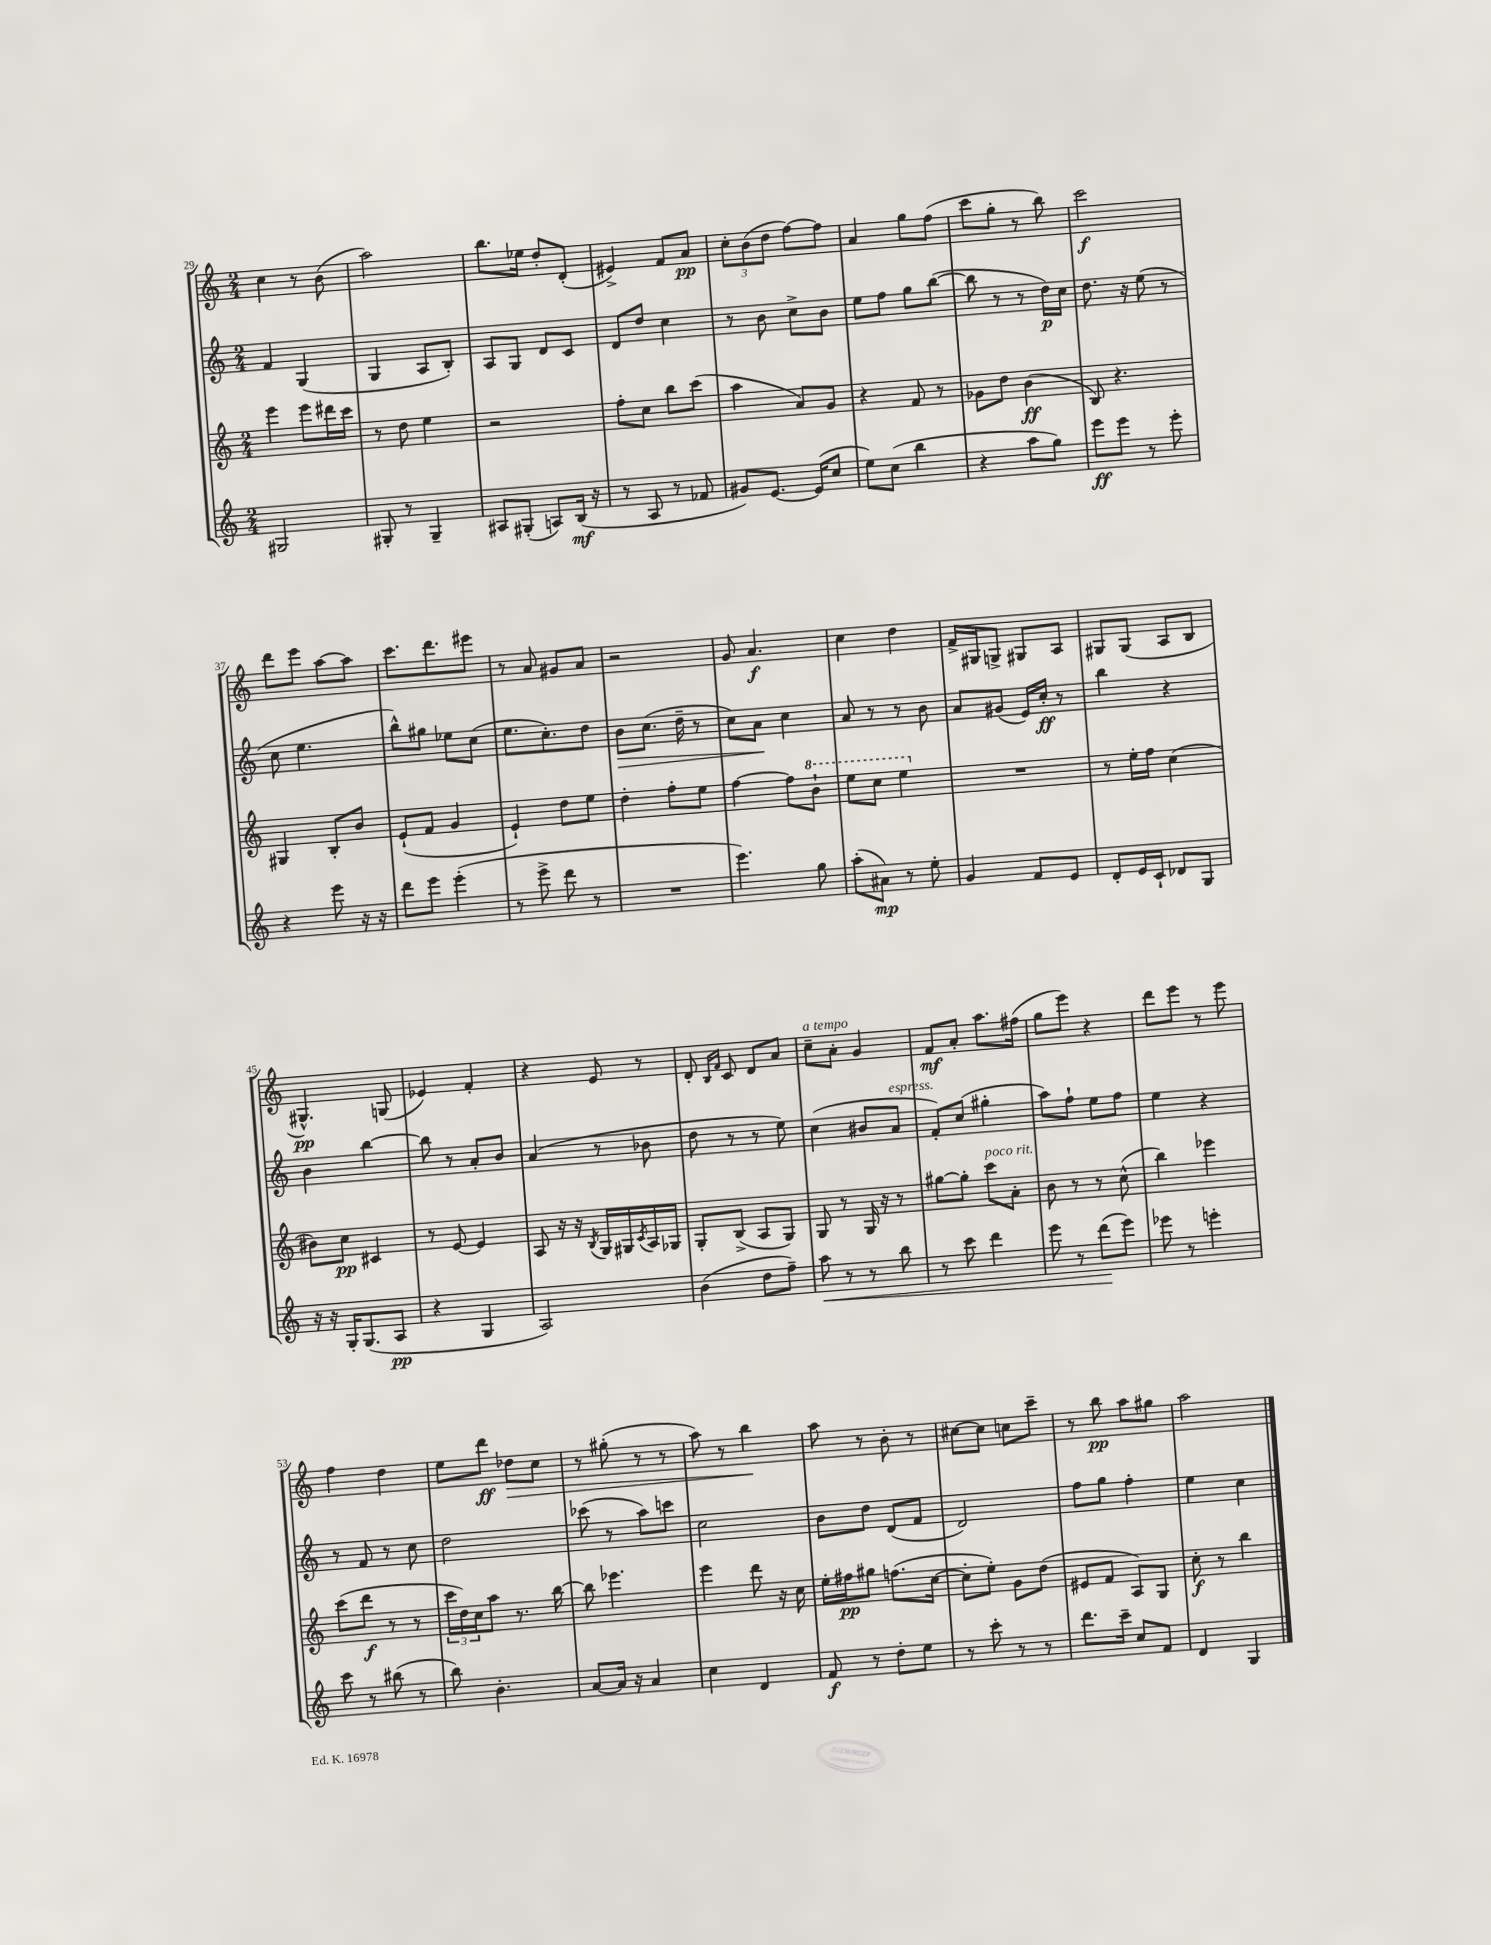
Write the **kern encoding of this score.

**kern	**dynam	**kern	**dynam	**kern	**dynam	**kern	**dynam
*part4	*part4	*part3	*part3	*part2	*part2	*part1	*part1
*staff4	*staff4	*staff3	*staff3	*staff2	*staff2	*staff1	*staff1
*clefG2	*	*clefG2	*	*clefG2	*	*clefG2	*
*k[]	*	*k[]	*	*k[]	*	*k[]	*
*M2/4	*	*M2/4	*	*M2/4	*	*M2/4	*
=29	=29	=29	=29	=29	=29	=29	=29
2G#X/	.	4eee\	.	4f/	.	4cc\	.
.	.	8eee\L	.	(4G/	.	8r	.
.	.	16ddd#X\L	.	.	.	(8b\	.
.	.	16ccc\JJ	.	.	.	.	.
=30	=30	=30	=30	=30	=30	=30	=30
8G#X'/	.	8r	.	4G/	.	2aa\)	.
8r	.	8dd\	.	.	.	.	.
4G#~/	.	4ee\	.	8A/L	.	.	.
.	.	.	.	8B'/J)	.	.	.
=31	=31	=31	=31	=31	=31	=31	=31
8A#X/L	.	2r	.	8A/L	.	8.bb\L	.
(8G#X'/J	.	.	.	8G/J	.	.	.
.	.	.	.	.	.	16ee-X\Jk	.
8An/L)	.	.	.	8d/L	.	8dd'/L	.
(16B/Jk	mf	.	.	8c/J	.	(8d'/J	.
16r	.	.	.	.	.	.	.
=32	=32	=32	=32	=32	=32	=32	=32
8r	.	8ff'\L	.	8d/L	.	4e#X^/)	.
8A/	.	8cc\J	.	8dd/J	.	.	.
8r	.	8bb\L	.	4cc\	.	8f/L	.
8f-X/	.	(8ccc\J	.	.	.	8a/J	pp
=33	=33	=33	=33	=33	=33	=33	=33
8g#X/L)	.	4aa\	.	8r	.	12cc'\L	.
.	.	.	.	.	.	(12b\	.
[8.e/J	.	.	.	8b\	.	.	.
.	.	.	.	.	.	12dd\J	.
.	.	8a/L)	.	8cc^\L	.	[8ff\L)	.
(16e/KL]	.	.	.	.	.	.	.
8cc/J	.	8g/J	.	8b\J	.	8ff\J]	.
=34	=34	=34	=34	=34	=34	=34	=34
8ee\L)	.	4r	.	8ee\L	.	4a/	.
(8cc\J	.	.	.	8ff\J	.	.	.
4bb\	.	8f/	.	8gg\L	.	8gg\L	.
.	.	8r	.	([8bb\J	.	(8ff\J	.
=35	=35	=35	=35	=35	=35	=35	=35
4r	.	8g-X\L	.	8bb\]	.	8ccc\L	.
.	.	8dd\J	.	8r	.	8gg'\J	.
8aa\L	.	(4b\	ff	8r	.	8r	.
8gg\J)	.	.	.	16dd\LL)	p	8bb\)	.
.	.	.	.	16cc\JJ	.	.	.
=36	=36	=36	=36	=36	=36	=36	=36
8eee\L	ff	8B/)	.	8.dd\	.	2ccc\	f
8eee\J	.	4.r	.	.	.	.	.
.	.	.	.	16r	.	.	.
8r	.	.	.	(8ee\	.	.	.
8eee'\	.	.	.	8r	.	.	.
!!LO:LB:g=z
=37	=37	=37	=37	=37	=37	=37	=37
4r	.	4G#X/	.	8cc\	.	8ddd\L	.
.	.	.	.	4.ee\	.	8eee\J	.
8eee\	.	8B'/L	.	.	.	[8aa\L	.
16r	.	8b/J	.	.	.	8aa\J]	.
16r	.	.	.	.	.	.	.
=38	=38	=38	=38	=38	=38	=38	=38
8ddd\L	.	(8e`/L	.	8bb^^\L)	.	8.ccc\L	.
8eee\J	.	8f/J	.	8gg#X\J	.	.	.
.	.	.	.	.	.	8.ddd\	.
(4eee'\	.	4g/	.	8ee-X\L	.	.	.
.	.	.	.	(8cc\J	.	8eee#X\J	.
=39	=39	=39	=39	=39	=39	=39	=39
8r	.	4e`/)	.	8.ee\L	.	8r	.
8eee^\	.	.	.	.	.	8a/	.
.	.	.	.	8.cc'\)	.	.	.
8ddd\	.	8dd\L	.	.	.	8g#X/L	.
8r	.	8ee\J	.	8dd\J	.	8a/J	.
=40	=40	=40	=40	=40	=40	=40	=40
!	!	!	!	!	!LO:HP:b	!	!
2r	.	4dd'\	.	8b\L	>	2r	.
.	.	.	.	(8.cc\J	.	.	.
.	.	8ff'\L	.	.	.	.	.
.	.	.	.	16dd~\	.	.	.
.	.	8ee\J	.	8r	.	.	.
=41	=41	=41	=41	=41	=41	=41	=41
4.eee\)	.	[4ff\	.	8cc\L)	.	8g/	.
.	.	.	.	8a\J	.	4.a/	f
.	.	8ff\L]	.	4cc\	]	.	.
*	*	*8va	*	*	*	*	*
8gg\	.	8bb`\J	.	.	.	.	.
=42	=42	=42	=42	=42	=42	=42	=42
(8aa'\L	.	8eee\L	.	8a/	.	4cc\	.
8a#X\J)	mp	8ccc\J	.	8r	.	.	.
8r	.	4eee\	.	8r	.	4dd\	.
8ee'\	.	.	.	8b\	.	.	.
=43	=43	=43	=43	=43	=43	=43	=43
*	*	*X8va	*	*	*	*	*
4g/	.	2r	.	8a/L	.	16f^/LL	.
.	.	.	.	.	.	16G#X/J	.
.	.	.	.	(8g#X/J	.	8Gn^/J	.
8f/L	.	.	.	16e/LL)	.	8G#X/L	.
.	.	.	.	16cc'/JJ	ff	.	.
8e/J	.	.	.	8r	.	8A/J	.
=44	=44	=44	=44	=44	=44	=44	=44
8d'/L	.	8r	.	4bb\	.	8G#X/L	.
16e/L	.	16ee'\LL	.	.	.	(8G#/J	.
16c`/JJ	.	16ff\JJ	.	.	.	.	.
8d-X/L	.	(4cc\	.	4r	.	8A/L	.
8G/J	.	.	.	.	.	8B/J	.
!!LO:LB:g=z
=45	=45	=45	=45	=45	=45	=45	=45
16r	.	8b#X\L)	.	4b\	.	4.G#X^^/)	pp
16r	.	.	.	.	.	.	.
16G'/KL	.	8cc\J	pp	.	.	.	.
(8.G/	.	.	.	.	.	.	.
.	.	4c#X/	.	[4bb\	.	.	.
8A/J	pp	.	.	.	.	(8Gn/	.
=46	=46	=46	=46	=46	=46	=46	=46
4r	.	8r	.	8bb\]	.	4e-X/)	.
.	.	[8e/	.	8r	.	.	.
4G/	.	4e/]	.	8a'/L	.	4f'/	.
.	.	.	.	8b/J	.	.	.
=47	=47	=47	=47	=47	=47	=47	=47
2A/)	.	8A/	.	(4a/	.	4r	.
.	.	16r	.	.	.	.	.
.	.	16r	.	.	.	.	.
.	.	8qB/	.	.	.	.	.
.	.	16G/LL	.	8r	.	8e/	.
.	.	16G#X/	.	.	.	.	.
.	.	8qc/	.	.	.	.	.
.	.	16A/	.	8b-X\	.	8r	.
.	.	16G-X/JJ	.	.	.	.	.
=48	=48	=48	=48	=48	=48	=48	=48
(4b\	.	8G'/L	.	8dd\	.	8d'/	.
.	.	.	.	.	.	16qqB/LL	.
.	.	.	.	.	.	16qqf/JJ	.
.	.	(8B^/J	.	8r	.	8c/	.
8dd\L	.	8A/L	.	8r	.	8d/L	.
8ff~\J)	.	8G/J)	.	8ee\)	.	8a/J	.
=49	=49	=49	=49	=49	=49	=49	=49
!	!	!	!	!	!	!LO:TX:a:i:t=a tempo	!
!	!LO:HP:b	!	!	!	!	!	!
8aa\	<	8G/	.	(4cc\	.	8cc~\L	.
8r	.	8r	.	.	.	8a'\J	.
8r	.	16G/	.	8b#X/L	.	4g/	.
.	.	16r	.	.	.	.	.
!	!	!	!	!LO:TX:a:i:t=espress.	!	!	!
8bb\	.	8r	.	8a/J	.	.	.
=50	=50	=50	=50	=50	=50	=50	=50
8r	.	[8gg#X\L	.	8f'/L)	.	8f/L	mf
8ccc\	.	8gg#'\J]	.	(8cc/J	.	8a'/J	.
!	!	!LO:TX:a:i:t=poco rit.	!	!	!	!	!
4ddd\	.	8ccc\L	.	4gg#X'\	.	8.aa\L	.
.	.	8a'\J	.	.	.	.	.
.	.	.	.	.	.	(16ff#X\Jk	.
=51	=51	=51	=51	=51	=51	=51	=51
8eee\	.	8b\	.	8aa\L)	.	8gg\L	.
8r	.	8r	.	8ff`\J	.	8eee\J)	.
(8ddd\L	.	8r	.	8ee\L	.	4r	.
8eee\J)	[	(8cc^^\	.	8ff\J	.	.	.
=52	=52	=52	=52	=52	=52	=52	=52
8eee-X\	.	4bb\)	.	4ee\	.	8ddd\L	.
8r	.	.	.	.	.	8eee\J	.
4eeen'\	.	4eee-X\	.	4r	.	8r	.
.	.	.	.	.	.	8eee\	.
!!LO:LB:g=z
=53	=53	=53	=53	=53	=53	=53	=53
8ccc\	.	(8ccc\L	.	8r	.	4ff\	.
8r	.	8ddd\J	f	8f/	.	.	.
(8bb#X\	.	8r	.	8r	.	4dd\	.
8r	.	8r	.	8cc\	.	.	.
=54	=54	=54	=54	=54	=54	=54	=54
8bb\)	.	24ccc\LL	.	2dd\	.	8ee\L	.
.	.	24dd\)	.	.	.	.	.
.	.	24cc\J	.	.	.	.	.
4.b'\	.	8aa\J	.	.	.	8ddd\J	ff
!	!	!	!	!	!	!	!LO:HP:b
.	.	8.r	.	.	.	8dd-X\L	>
.	.	.	.	.	.	8cc\J	.
.	.	[16bb\	.	.	.	.	.
=55	=55	=55	=55	=55	=55	=55	=55
[8a/L	.	8bb\]	.	(8ccc-X\	.	8r	.
16a/Jk]	.	4.eee-X\	.	8r	.	(8gg#X'\	.
16r	.	.	.	.	.	.	.
4a/	.	.	.	8aa\L)	.	8r	.
.	.	.	.	8cccn\J	.	8r	.
=56	=56	=56	=56	=56	=56	=56	=56
4cc\	.	4eee\	.	2cc\	.	8aa\)	.
.	.	.	.	.	.	8r	.
4d/	.	8ddd\	.	.	.	4bb\	.
.	.	16r	.	.	.	.	.
.	.	16cc\	.	.	.	.	.
.	.	.	.	.	.	.	]
=57	=57	=57	=57	=57	=57	=57	=57
8f/	f	16ee'\LL	.	8b\L	.	8aa\	.
.	.	16ff#X\J	pp	.	.	.	.
8r	.	8gg#X\J	.	8dd\J	.	8r	.
8dd'\L	.	(8.ffn\L	.	(8d/L	.	8b'\	.
8ee\J	.	.	.	8f/J	.	8r	.
.	.	[16cc\Jk	.	.	.	.	.
=58	=58	=58	=58	=58	=58	=58	=58
8r	.	8cc'\L]	.	2d/)	.	[8cc#X\L	.
8ccc'\	.	8ee'\J)	.	.	.	8cc#\J]	.
8r	.	8g\L	.	.	.	8ccn\L	.
8r	.	(8dd\J	.	.	.	8ccc~\J	.
=59	=59	=59	=59	=59	=59	=59	=59
8.ddd\L	.	8e#X/L	.	8ff\L	.	8r	.
.	.	8f/J	.	8gg\J	.	8bb\	pp
16ccc~\Jk	.	.	.	.	.	.	.
8cc/L	.	8A/L)	.	4ff'\	.	8aa\L	.
8f/J	.	8G/J	.	.	.	8gg#X\J	.
=60	=60	=60	=60	=60	=60	=60	=60
4d/	.	8cc'\	f	4ee\	.	2aa\	.
.	.	8r	.	.	.	.	.
4G/	.	4bb\	.	4cc\	.	.	.
==	==	==	==	==	==	==	==
*-	*-	*-	*-	*-	*-	*-	*-
